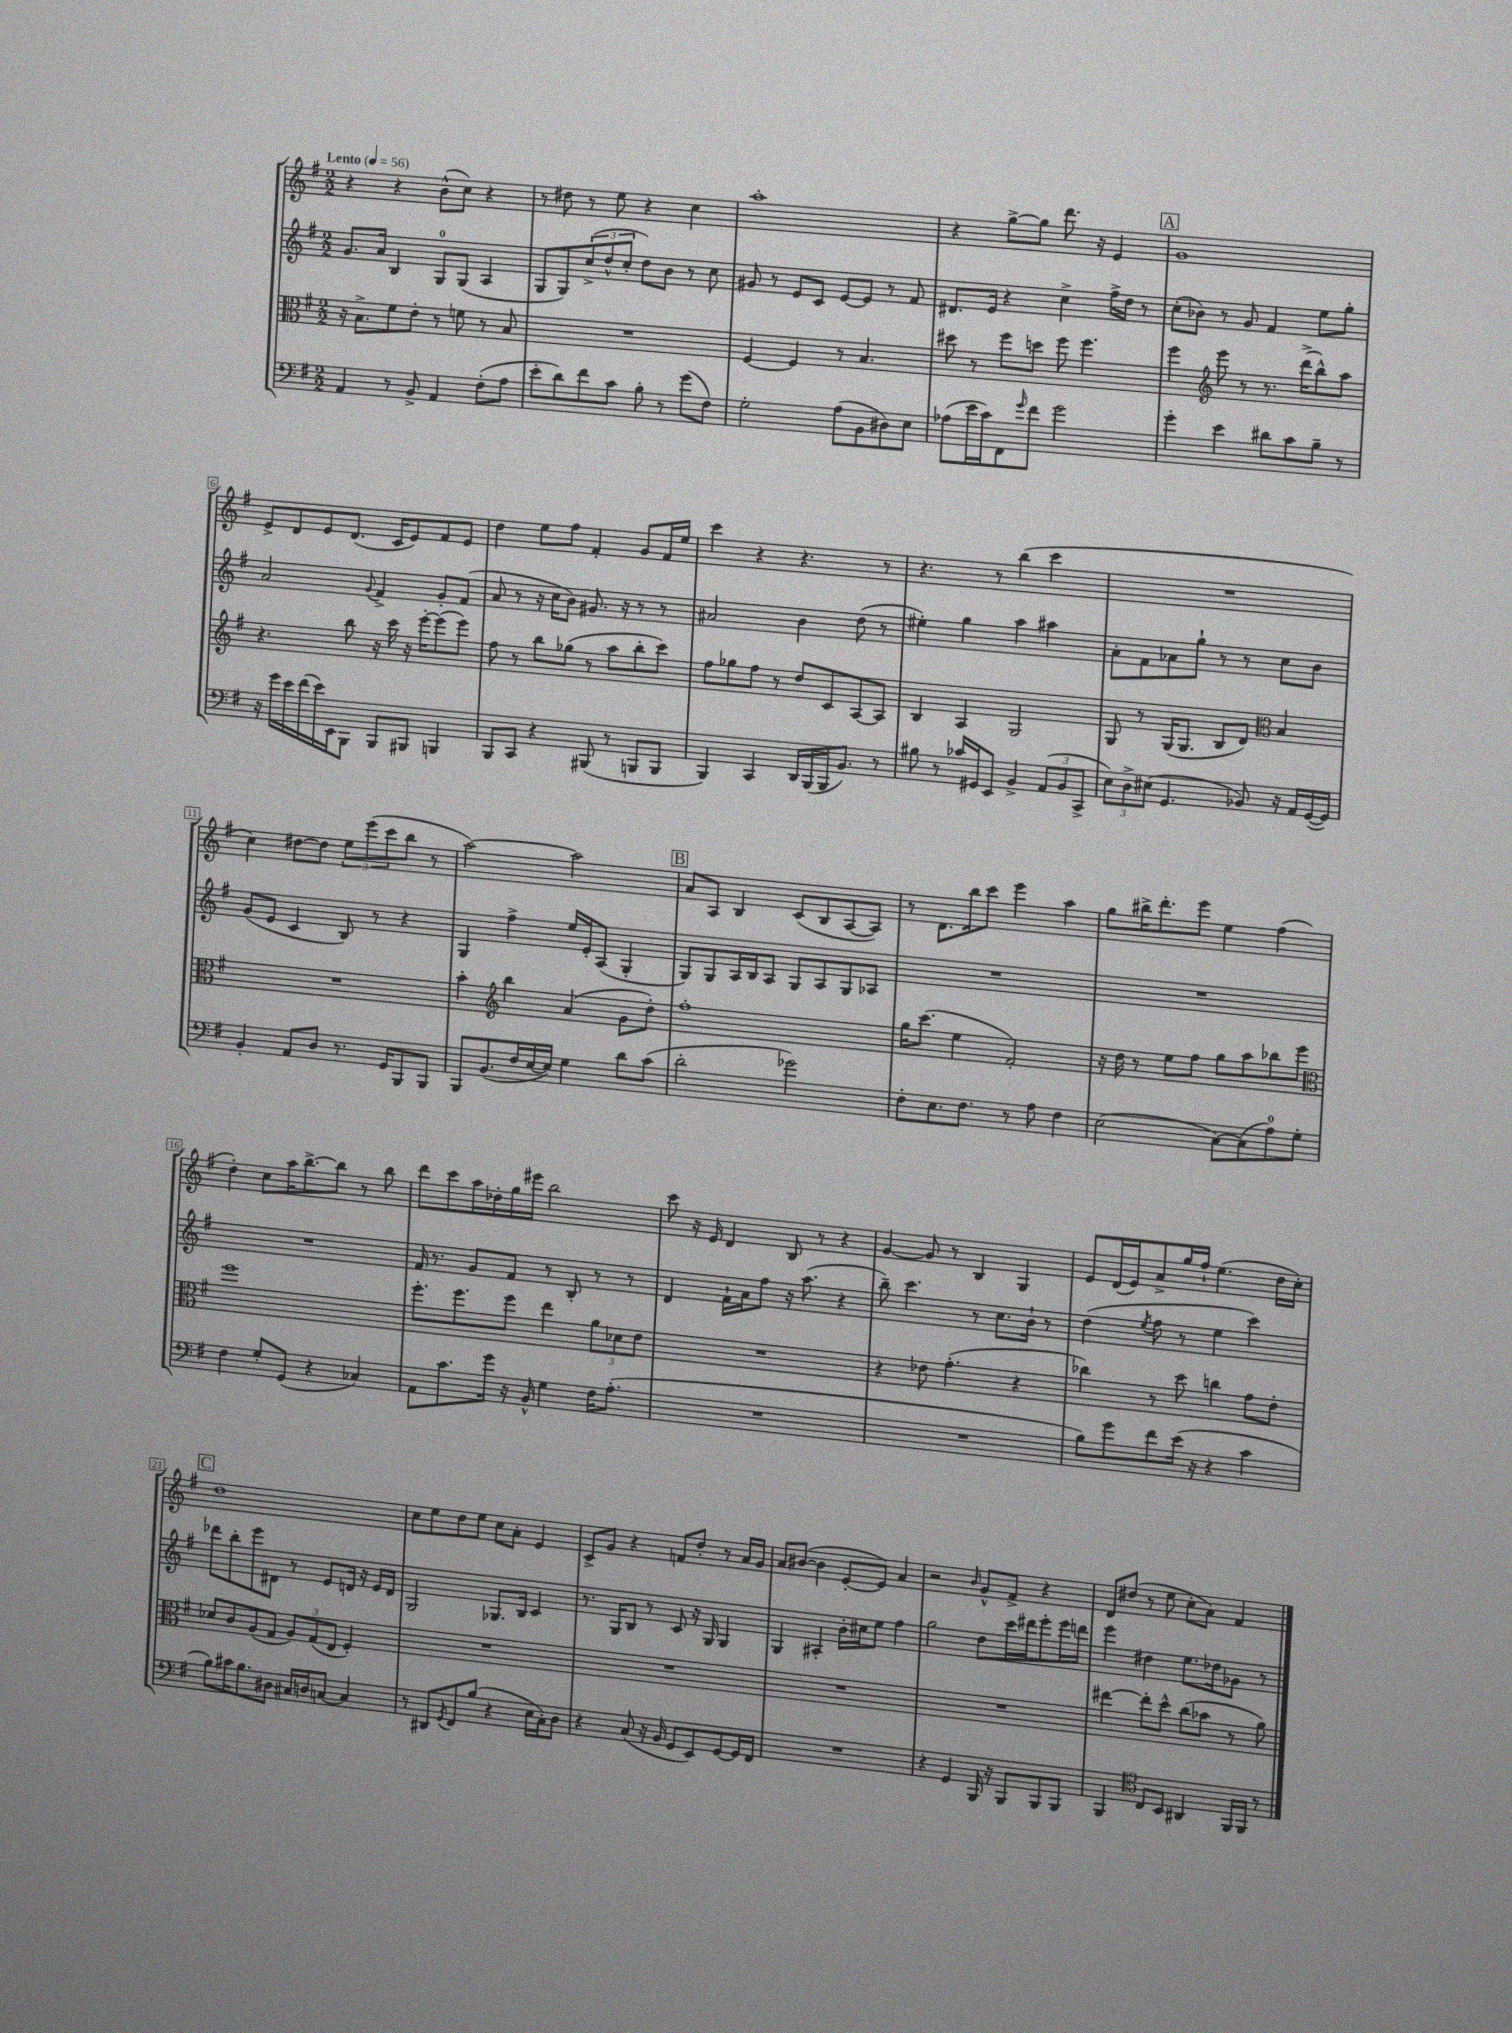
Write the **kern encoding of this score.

**kern	**kern	**kern	**kern
*staff4	*staff3	*staff2	*staff1
*clefF4	*clefC3	*clefG2	*clefG2
*k[f#]	*k[f#]	*k[f#]	*k[f#]
*M2/2	*M2/2	*M2/2	*M2/2
*MM56	*MM56	*MM56	*MM56
4AA	16r	8.g	4r
.	8.B^	.	.
.	.	16a	.
8r	8f#	4B	4r
8BB^	8e'	.	.
4AA	8r	8G	(8b^^
.	8f	(8G	8cc)
(8F#'	8r	4A	4r
8A	8B	.	.
=	=	=	=
8e'	1r	8G	8r
8d)	.	8G)	8dd#
8f#	.	(12cc^	8r
.	.	12dd^^	.
8c	.	.	8ee
.	.	12cc'	.
8B'	.	8dd)	4r
8r	.	8b	.
(8g	.	8r	4cc
8F#)	.	8cc	.
=	=	=	=
2G'	[4F#	8g#	1aa'
.	.	8r	.
.	4F#]	8e	.
.	.	8c	.
(8A	8r	[8e	.
8BB	4.B	8e]	.
8D#)	.	8r	.
8E	.	8f#	.
=	=	=	=
(8A-	8dd#	8.d#	4r
16e	8r	.	.
16c)	.	16e	.
8FF#	8ff#	4r	[8gg^
16qqg	.	.	.
8f#	8dd	.	8gg]
2g	8ff#	4cc^	8.ddd
.	4.ff#	.	.
.	.	.	16r
.	.	16ff#^	4e
.	.	16dd	.
.	.	8r	.
=	=	=	=
4g'	4ff#	(8cc'	1g
.	.	8b-)	.
*	*clefG2	*	*
4e	8eee	8r	.
.	8r	8g	.
8d#	8.r	4f#	.
8c	.	.	.
.	(16ddd^	.	.
8B~	8bb^^)	8ee	.
8r	8aa	8gg'	.
=	=	=	=
16r	4.r	2a	8e^
16g	.	.	.
16e	.	.	8d
(16f#	.	.	.
16e)	.	.	8e
16EE	.	.	.
8BBB	8bb	.	(8.d
.	.	8qqg	.
8BBB	16r	4f#^	.
.	16ccc	.	16c
8BBB#	16r	.	8e)
.	[16eee'	.	.
4BBB	(8eee]	8g'	8f#
.	8eee)	(8f#	8e
=	=	=	=
8BBB	8ff#	8a	4dd
8CC	8r	8r	.
4r	8bb	16r	8ee
.	.	16cc	.
.	(8gg-	8b)	8ff#
(8BBB#	8r	8.g#	4f#'
8r	8aa	.	.
.	.	16r	.
8BBB	8bb'	8r	8g
8BBB	8ccc)	8r	16f#
.	.	.	16ee
=	=	=	=
4BBB)	8ff#	2a#	4ccc
.	8gg-	.	.
4CC	8ff#	.	4r
.	8r	.	.
16DD	8dd	4b	4.r
(16BBB	.	.	.
16BBB	8c	.	.
8.BB)	.	.	.
.	[8A	(8dd	.
8r	8A]	8r	8r
=	=	=	=
8B#	4B	4ee#')	4.r
8r	.	.	.
16c-	4A	4gg	.
16GG#	.	.	.
8EE	.	.	8r
4BB^	2G	4aa	(4bb
(12AA	.	4aa#	4ccc
12BB	.	.	.
12CC^	.	.	.
=	=	=	=
12E)	8G	8a'	1r
12D^	.	.	.
.	8r	8f#	.
(12E#	.	.	.
4.GG	(16G	8a-	.
.	8.G	.	.
.	.	8gg`	.
.	8B	8r	.
8BB-)	8d)	8r	.
*	*clefC3	*	*
16r	4B	8cc	.
16AA	.	.	.
([16GG	.	8b	.
16GG])	.	.	.
=	=	=	=
4BB'	1r	(8g	4cc)
.	.	8e	.
8AA	.	4c	[8dd#
8D	.	.	8dd#]
8.r	.	8B)	12ee
.	.	.	(12eee
.	.	8r	.
.	.	.	12ccc
16GG	.	.	.
8BBB	.	4r	8bb
8BBB	.	.	8r
=	=	=	=
8BBB	4b'	4G	[2aa)
(8.BB	.	.	.
*	*clefG2	*	*
.	4bb	4ff#^	.
16F#	.	.	.
[16E	.	.	.
16E])	.	.	.
4G	(4a	16ee	2aa]
.	.	16e'	.
.	.	(8A	.
8d	8g	4G'	.
(8c	8dd')	.	.
=	=	=	=
2d'	1ff#'	8G)	8a
.	.	8G	8A
.	.	16A	4B
.	.	16B	.
.	.	8A	.
2g-)	.	8G	(8c
.	.	8A	8B
.	.	8G	[8A
.	.	8A-	8A])
=	=	=	=
8F#'	16gg	1r	8r
.	(8.ccc	.	.
8.E	.	.	8.d
.	4ee	.	.
8.F#	.	.	16bb
.	.	.	8ccc
8r	2f#')	.	4eee
8A	.	.	.
4F#	.	.	4aa
=	=	=	=
(2E	16r	1r	8gg
.	16dd	.	.
.	8r	.	16bb#^
.	.	.	8.ddd'
.	8ee	.	.
.	8ff#	.	8eee
[8C)	8gg	.	4ee
(8C]	8aa	.	.
8A)	8bb-	.	(4ff#
8G'	8eee	.	.
=	=	=	=
*	*clefC3	*	*
4F#	1ff#	1r	4dd')
8G'	.	.	8cc
(8GG	.	.	16aa
.	.	.	[8.bb^
4r	.	.	.
.	.	.	8bb]
4C-)	.	.	8r
.	.	.	8bb
=	=	=	=
8AA	8.ff#'	16f#	8ddd
.	.	8.r	.
8.c	.	.	8ccc
.	8.ff#	.	.
.	.	8g	16aa
16g	.	.	16dd-'
16r	8ff#	8f#	16gg
16BB^^	.	.	16eee#
4G	4ee	8r	2bb
.	.	8B'	.
16F#	12a	8r	.
(8.A'	.	.	.
.	12d-	.	.
.	.	8r	.
.	12e	.	.
=	=	=	=
1r	1r	4d	8ccc
.	.	.	16r
.	.	.	16e
.	.	16f#`	4d
.	.	16a	.
.	.	8ff#	.
.	.	16r	8B
.	.	(8.aa	.
.	.	.	8r
.	.	4r	4r
=	=	=	=
1r	4r	8bb~)	[4g
.	.	4.ccc	.
.	8e-	.	8g]
.	(4.g'	.	8r
.	.	8r	4B
.	.	8.cc	.
.	4r	.	4G
.	.	16b`	.
.	.	8r	.
=	=	=	=
8B)	4cc-)	(4dd	8e
8g	.	.	(16d
.	.	.	16e)
.	.	8qee	.
8f#	8r	8ff#	8a^
(16e	8dd	8r	16gg
16r	.	.	16ff#`
4r	4cc	4ee	(4.ee
4c	8g	4ccc)	.
.	8e'	.	16dd
.	.	.	16cc')
=	=	=	=
8B)	8d-	8ddd-	1dd
16c#	8c	8bb'	.
8.B	.	.	.
.	(8A	8eee	.
8D#	8G	8d#	.
16C#	12A)	8r	.
16D	.	.	.
.	(12G	.	.
[8C	.	8e	.
.	12E	.	.
4C]	4F#')	16d	.
.	.	16r	.
.	.	16e	.
.	.	16d	.
=	=	=	=
8r	1r	2G	8cc
8DD#	.	.	8ee
8qGG	.	.	.
8FF#	.	.	8dd
(8B	.	.	8ee
4r	.	8.G-	8cc
.	.	.	8a'
.	.	16B	.
16E	.	4c	4e
16C')	.	.	.
8D	.	.	.
=	=	=	=
4r	1r	8.r	8c^
.	.	.	8g
.	.	16G	.
(8C	.	8B	4r
16r	.	8r	.
16BB	.	.	.
8GG	.	8c	8f
8EE)	.	16r	8dd'
.	.	16G	.
[8GG	.	4G	8r
16GG]	.	.	16a
16FF#	.	.	16g
=	=	=	=
1r	1r	4G	8a
.	.	.	([8b#
.	.	4A#'	4b#]
.	.	16b'	[8e'
.	.	16cc#	.
.	.	8ee	8e])
.	.	4ff#	4a
=	=	=	=
4r	1r	2gg	2r
4GG	.	.	.
.	.	.	16qqb
16BBB	.	8dd	8g^^
16r	.	.	.
8BBB	.	16ccc	8f#^
.	.	16ddd#	.
8BBB	.	8eee'	4r
8BBB	.	16eee	.
.	.	16ddd	.
=	=	=	=
4BBB	[4ee#	4eee	8d
.	.	.	(8dd#
*clefC4	*	*	*
8C	8ee#']	4dd#	8r
8BB	8dd^^	.	8ee
4AA#	(8cc	8.ee	8cc'
.	8b-	.	8a)
.	.	16dd-	.
16FF#	8r	8g-	4f#
16FF#	.	.	.
8r	8a)	8r	.
==	==	==	==
*-	*-	*-	*-
